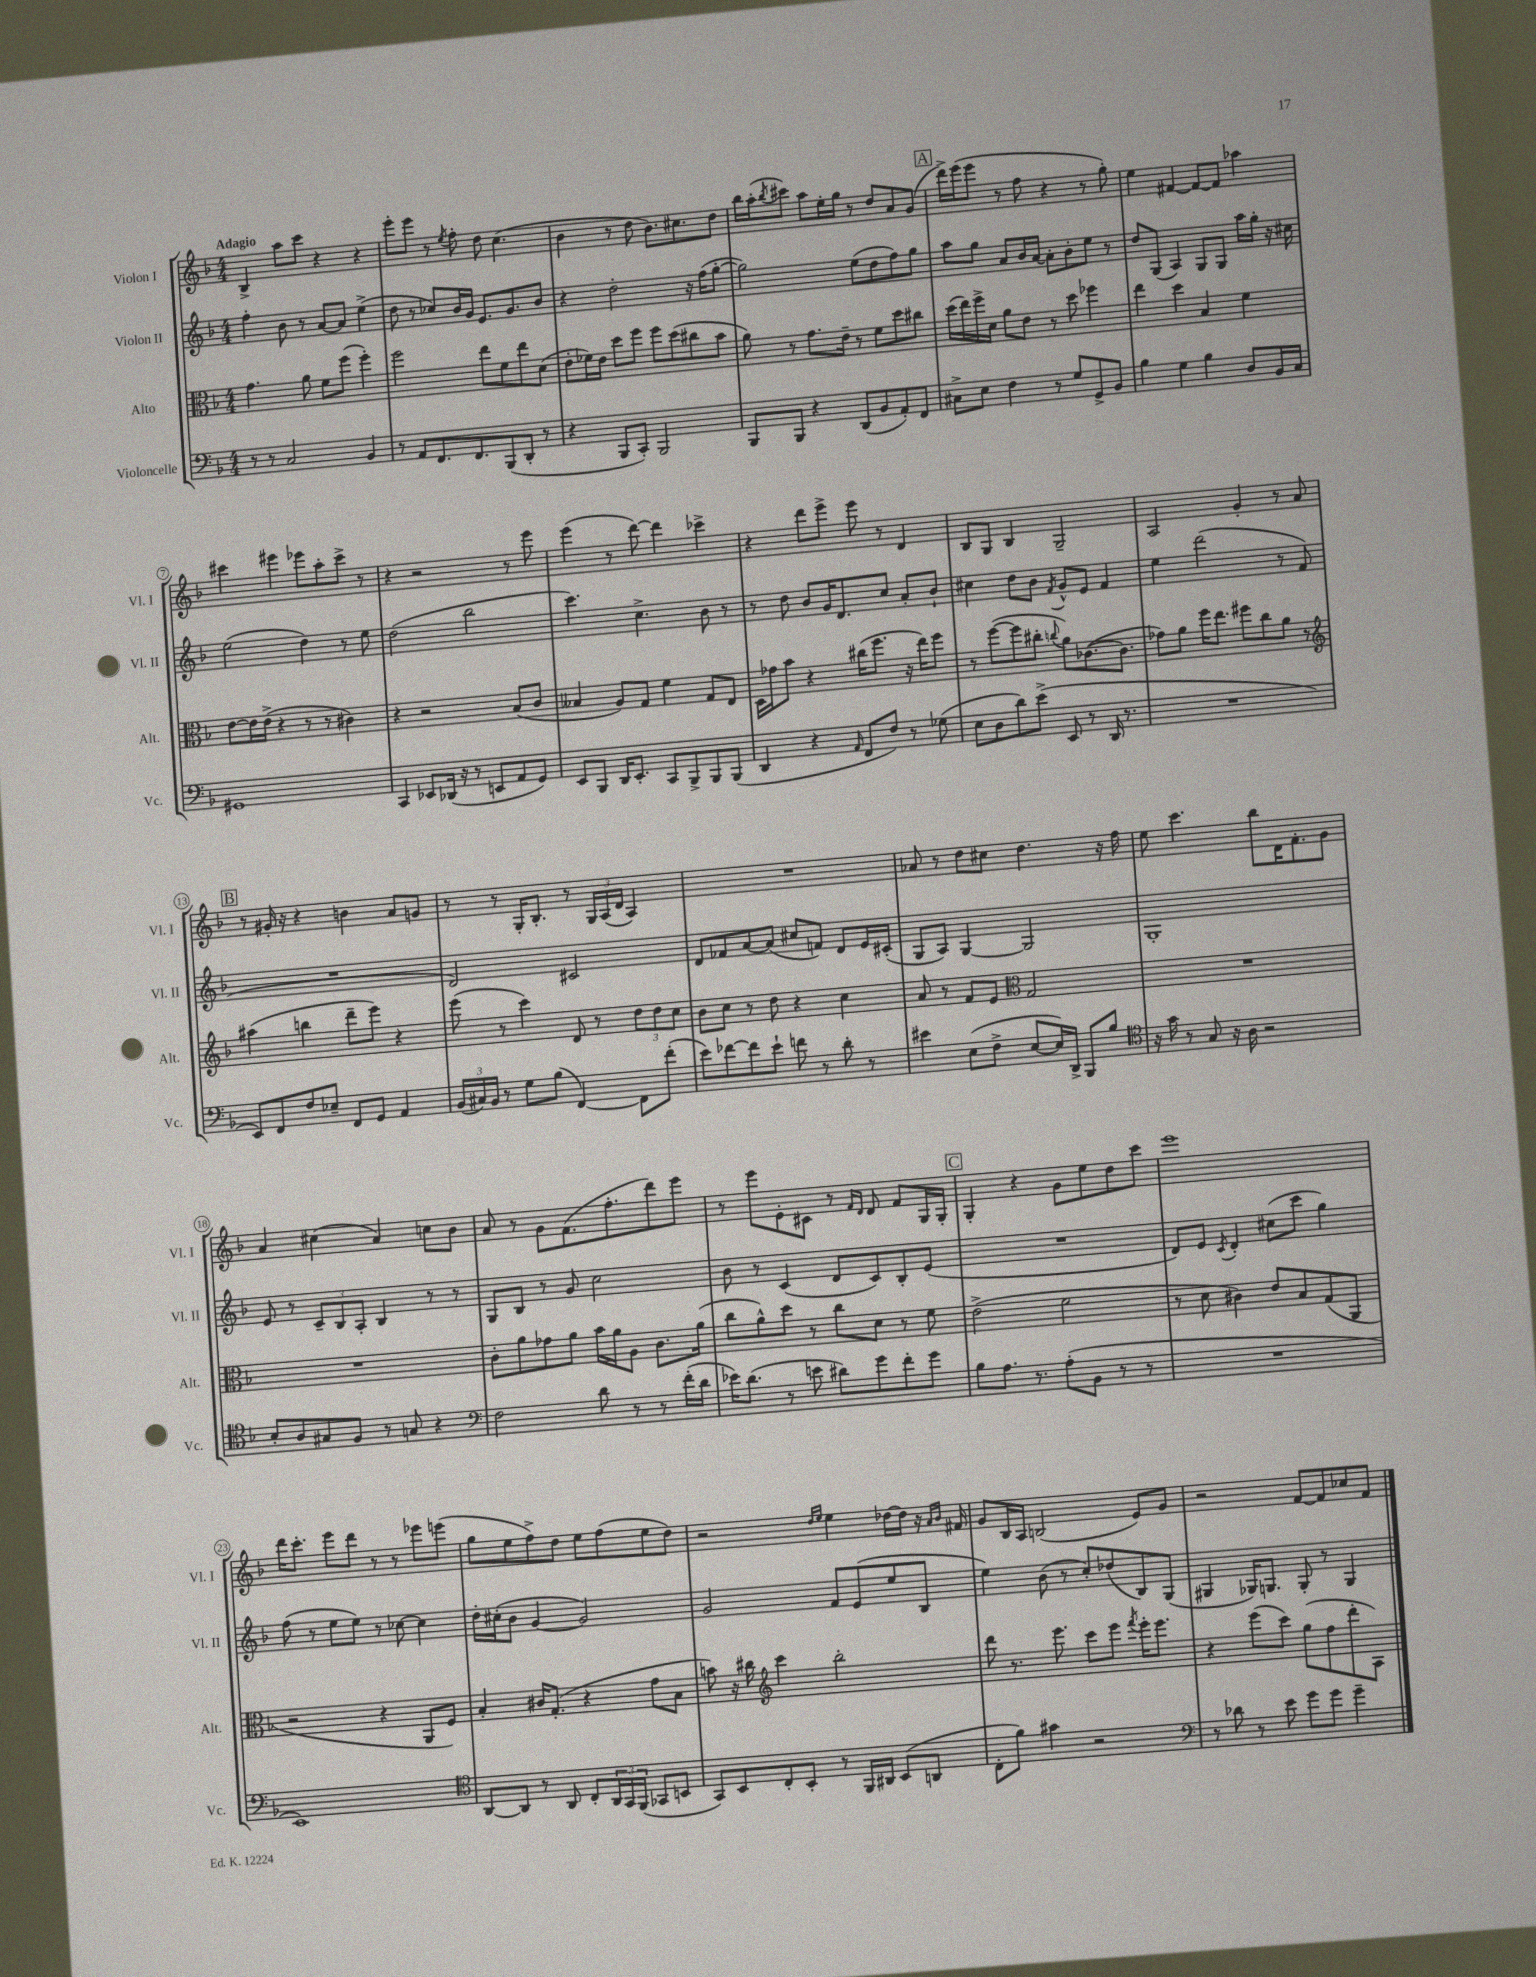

**kern	**kern	**kern	**kern
*staff4	*staff3	*staff2	*staff1
*clefF4	*clefC3	*clefG2	*clefG2
*k[b-]	*k[b-]	*k[b-]	*k[b-]
*M4/4	*M4/4	*M4/4	*M4/4
8r	4.g\	4ff'\	4B-^/
8r	.	.	.
2C/	.	8b-\	8aa\L
.	8a\	8r	8ccc\J
.	8f\L	[8a/L	4r
.	(8ff\J	8a/]J	.
4BB-/	4ff'\)	(4ee^\	4r
=	=	=	=
8r	2ff\	8dd\	8eee'\L
8AA/L	.	8r	8eee\J
8.FF/	.	8cc-/L)	8r
.	.	.	8qee/
.	.	16b-/L	8ff'\
8.FF/	.	16g/JJ	.
.	8ee\L	8.e/L	8dd\
(8BBB-/	8f\	.	(4.cc\
.	.	8.g/	.
8DD'/J	8ee\	.	.
8r	(8d\J	8b-/J	.
=	=	=	=
4r	8e'\L	4r	4b-\
.	16f-\L)	.	.
.	16e\JJ	.	.
8BBB-/L	8dd\L	2dd'\	8r
8CC'/J)	8ff\J	.	8dd\
2BBB-/	8ff\L	.	8.b-\L)
.	(8dd\	.	.
.	.	.	8.cc#\
.	8cc#\	16r	.
.	.	(16ff\LK	.
.	8b-\J	[8gg'\J	8dd\J
=	=	=	=
8BBB-/L	8a\)	2gg\])	16bb-\LL
.	.	.	(16aa'\J
.	.	.	8qbb-/
8BBB-/J	8r	.	8ccc#\J)
4r	8.g\L	.	8aa\L
.	.	.	16ee'\L
.	16e~\Jk	.	16gg\JJ
(8DD/L	8r	(8ee\L	8r
8BB-/	8f\L	8dd\	8dd/L
8AA'/)	8dd\	8ff\)	8a/
8FF/J	8cc#\J	8gg\J	(8g/J
=	=	=	=
8C#^\L	(16dd\LL	8aa\L	16ddd^\LL)
.	16ee\)	.	(16eee\J
8E\J	16ff^\	8gg\J	8eee\J
.	16d\JJ	.	.
4F\	8a\L	8a/L	8r
.	8e\J	16b-/L	8ff\
.	.	[16a/JJ	.
8r	8r	8a'\]L	4r
8G/L	8dd\	8b-'\	.
8GG^/	4ff-\	8ee\J	8r
8BB-/J	.	8r	8gg'\)
=	=	=	=
4B-\	4ee\	8dd/L	4ee\
.	.	(8G/J	.
4G\	4dd\	4A/)	[4f#/
4B-\	4B-/	8G/L	8f#/_L
.	.	8G/J	8f#/]J
8D/L	4f\	16aa\LL	4aa-\
.	.	16gg'\JJ	.
16BB-/L	.	16r	.
16C/JJ	.	16cc#\	.
=	=	=	=
1GG#	[8e\L	(2ee\	4ccc#\
.	16e\]L	.	.
.	(16e^\JJ	.	.
.	4r	.	4eee#\
.	8r	4dd\)	8eee-\L
.	8r	.	8aa'\
.	4c#\)	8r	8ccc#^\J
.	.	8ee\	8r
=	=	=	=
4CC/	4r	(2dd\	4r
8EE-/L	2r	.	2r
(16DD-/Jk	.	.	.
16r	.	.	.
8r	.	2bb-\	.
8EE/L	.	.	.
8AA/	(8B-/L	.	8r
8GG/J)	8c/J	.	8eee\
=	=	=	=
8EE/L	4B--/	4.ccc\)	(4eee\
8BBB-/J	.	.	.
16DD/LK	8A/L)	.	8r
8.EE'/J	.	.	.
.	8G/J	4.cc^\	[8ddd\)
8CC/L	4f\	.	4ddd\]
8BBB-^/	.	.	.
8BBB-/	8G/L	8b-\	4ccc-^\
(8BBB-/J	8E/J	8r	.
=	=	=	=
4DD/	16D\LL	8r	4r
.	16g-\J	.	.
.	8b-\J	8dd\	.
4r	4r	8b-/L	8ddd\L
.	.	16g/K	8eee^\J
.	.	8.d/	.
16qqAA/	.	.	.
8FF/L	(16cc#\LK	.	8eee\
.	8.ff\J	.	.
8F/J)	.	8cc/J	8r
8r	16r	8a'/L	4d/
.	16ee\LK)	.	.
(8G-\	8ff\J	8b-`/J	.
=	=	=	=
8E\L	8r	4cc#\	8B-/L
8D\	([8ff\L	.	8G/J
8d\)	8ff\]	8dd\L	4B-/
(8e^\J	8cc#'\J	8b-\J	.
.	8qqcc/	8qf/	.
8EE/	8a\L)	8g^^/L	2G~/
8r	([8.c-\	8e/J	.
16DD/	.	4f/	.
8.r	8.c-\]J	.	.
=	=	=	=
1r	8g-\L)	4ee\	2A/
.	8a\J	.	.
.	16ff\LK	(2ddd\	.
.	8.ee\J	.	.
.	8ff#\L	.	4g'/
.	8cc\	.	.
.	8a\J	8r	8r
.	8r	8f/	8a/
=	=	=	=
*	*clefG2	*	*
8EE/L)	(4aa#\	1r	8r
8FF/	.	.	16g#'/
.	.	.	16r
8F/	4bb\	.	4r
8E-~/J	.	.	.
8FF/L	8ddd~\L	.	4b\
8GG/J	8eee\J)	.	.
4AA/	4r	.	8a/L
.	.	.	8g/J
=	=	=	=
(24BB-/LL	(8eee\	2d/)	8r
24C#/)	.	.	.
24BB-/JJ	.	.	.
8r	8r	.	8r
8G\L	4ccc\)	.	16G'/LK
.	.	.	8.B-'/J
(8B-\J	.	.	.
[4FF/)	8d/	2c#/	8r
.	8r	.	24G/LL
.	.	.	(24A/
.	.	.	24d/JJ
8FF\]L	12dd\L	.	4A/)
.	12dd\	.	.
(8f'\J	.	.	.
.	12cc\J	.	.
=	=	=	=
8e\L)	8b-\L	8d/L	1r
[8f-\	8cc\J	8f-/	.
8f-\]	8r	[8a/	.
8e`\J	8dd\	(8a/]J	.
8f\	4r	8cc#/L	.
8r	.	8f/J)	.
8d'\	4cc\	8d/L	.
8r	.	16e/L	.
.	.	(16c#'/JJ	.
=	=	=	=
4e#\	8a/	8G/L	8a-/
.	8r	8A/J)	8r
(8E\L	8f/L	[4G/	8dd\L
8F^\J	8e/J	.	8cc#\J
*	*clefC3	*	*
[8E/L	2G/	2G/]	4.dd\
16E/]L)	.	.	.
16DD^/JJ	.	.	.
8BBB-/L	.	.	.
8B-/J	.	.	16r
.	.	.	16ff\
=	=	=	=
*clefC4	*	*	*
16r	1r	1G'	8ee\
16g\	.	.	.
8r	.	.	4.ccc\
8G/	.	.	.
16r	.	.	.
16A\	.	.	.
2r	.	.	8bb-\L
.	.	.	16d\K
.	.	.	8.f'\
.	.	.	8g\J
=	=	=	=
8B-'/L	1r	8e/	4a/
8A/	.	8r	.
8G#/	.	12c~/L	(4cc#\
.	.	12B-/	.
8F/J	.	.	.
.	.	12A'/J	.
8r	.	4B-/	4a/)
8G/	.	.	.
4r	.	8r	8cc\L
.	.	8r	8b-\J
=	=	=	=
*clefF4	*	*	*
2F\	8c'\L	8G/L	8a/
.	8a\	8B-/J	8r
.	8g-\	8r	8g\L
.	8a\J	8g/	(8.f\
8d\	16b-\LL	2cc\	.
.	16a\J	.	8.ff'\
8r	8A\J	.	.
8r	8.c\L	.	8ddd\)
(16f'\LL	.	.	8eee\J
16d\JJ	(16a\Jk	.	.
=	=	=	=
16e-\LK)	8cc\L	8b-\	8r
(8.d\J	.	.	.
.	8a^^\)	8r	8eee\L
8r	8dd\J	(4c/	8e'\
8e\	8r	.	8c#\J
8d#\L)	8cc\L	8d/L	8r
.	.	.	16qqf/LL
.	.	.	16qqd/JJ
8g\	8d\J	8c/)	8d/
8f'\	8r	8B-'/	8f/L
8g\J	8f\	(8e/J	16G/L
.	.	.	16G'/JJ
=	=	=	=
8B-\L	(2e^\	1r	4G'/
8.A\J	.	.	.
.	.	.	4r
8.r	.	.	.
(8A'\L	2f\	.	8g\L
8BB-\J	.	.	8ee\
8r	.	.	8dd\
8r	.	.	8ccc\J
=	=	=	=
1r	8r	8d/L)	1eee
.	8d\	8e/J	.
.	.	8qc/	.
.	4c#\)	4d'/	.
.	8e/L	(8cc#\L	.
.	8B-/	8ccc\J	.
.	(8G/	4gg\)	.
.	8AA/J	.	.
=	=	=	=
1EE)	2r	(8ff\	16ddd\LK
.	.	.	8.ccc'\J
.	.	8r	.
.	.	8ee\L	8eee\L
.	.	8ee\J)	8ddd\J
.	4r	8r	8r
.	.	[8cc-\	8r
.	8AA/L	4cc-\]	8eee-\L
.	8F/J)	.	(8eee\J
=	=	=	=
*clefC4	*	*	*
[8AA/L	4B-'/	16dd'\LL	8gg\L
.	.	(16cc#'\J	.
8AA/]J	.	8b-\J	8ee\
8r	16c#/LK	[4g/	8ff^\)
.	(8.G'/J	.	.
8AA/	.	.	8dd\J
8C'/L	4r	2g/])	8ee\L
24AA/L	.	.	(8ff\
24GG/	.	.	.
(24FF/JJ	.	.	.
8GG-/L	8g\L	.	8ee\
8BB/J	8B-\J	.	8dd\J)
=	=	=	=
8GG/L)	8b\)	2g/	2r
8BB-/	16r	.	.
.	16cc#\	.	.
*	*clefG2	*	*
8C'/	4ccc\	.	.
8BB-'/J	.	.	.
.	.	.	16qqdd/LL
.	.	.	16qqee/JJ
8r	2bb-'\	8f/L	4ee\
16FF/LL	.	(8e/	.
16AA#/JJ	.	.	.
(8BB-/L	.	8ee/	[16dd-\LL
.	.	.	16dd-\]JJ
8AA/J	.	8B-/J	16r
.	.	.	16qqa/LL
.	.	.	16qqb-/JJ
.	.	.	16f#/
=	=	=	=
8C'\L	8ddd\	4ee\)	8g/L
8f\J)	8.r	.	16B-/L
.	.	.	16A/JJ
4g#\	.	(8b-\	(2B/
.	8.eee\	.	.
.	.	8r	.
2r	8ccc\L	8cc'/L)	.
.	8eee\J	(8dd-/	.
.	8qfff/	.	.
.	16eee'\LK	8B-/)	8e/L)
.	8.eee\J	.	.
.	.	(8G/J	8g/J
=	=	=	=
*clefF4	*	*	*
8r	4r	4G#/	2r
8d-\	.	.	.
8r	(8eee\L	16G-/LK)	.
.	.	8.G/J	.
8e\	8ccc\J)	.	.
8g\L	(8gg\L	8G'/	[8f/L
8g\J	8ff\	8r	8f/]
4g~\	8ddd'\	4G/	8cc-/
.	8A\J)	.	8f/J
==	==	==	==
*-	*-	*-	*-
